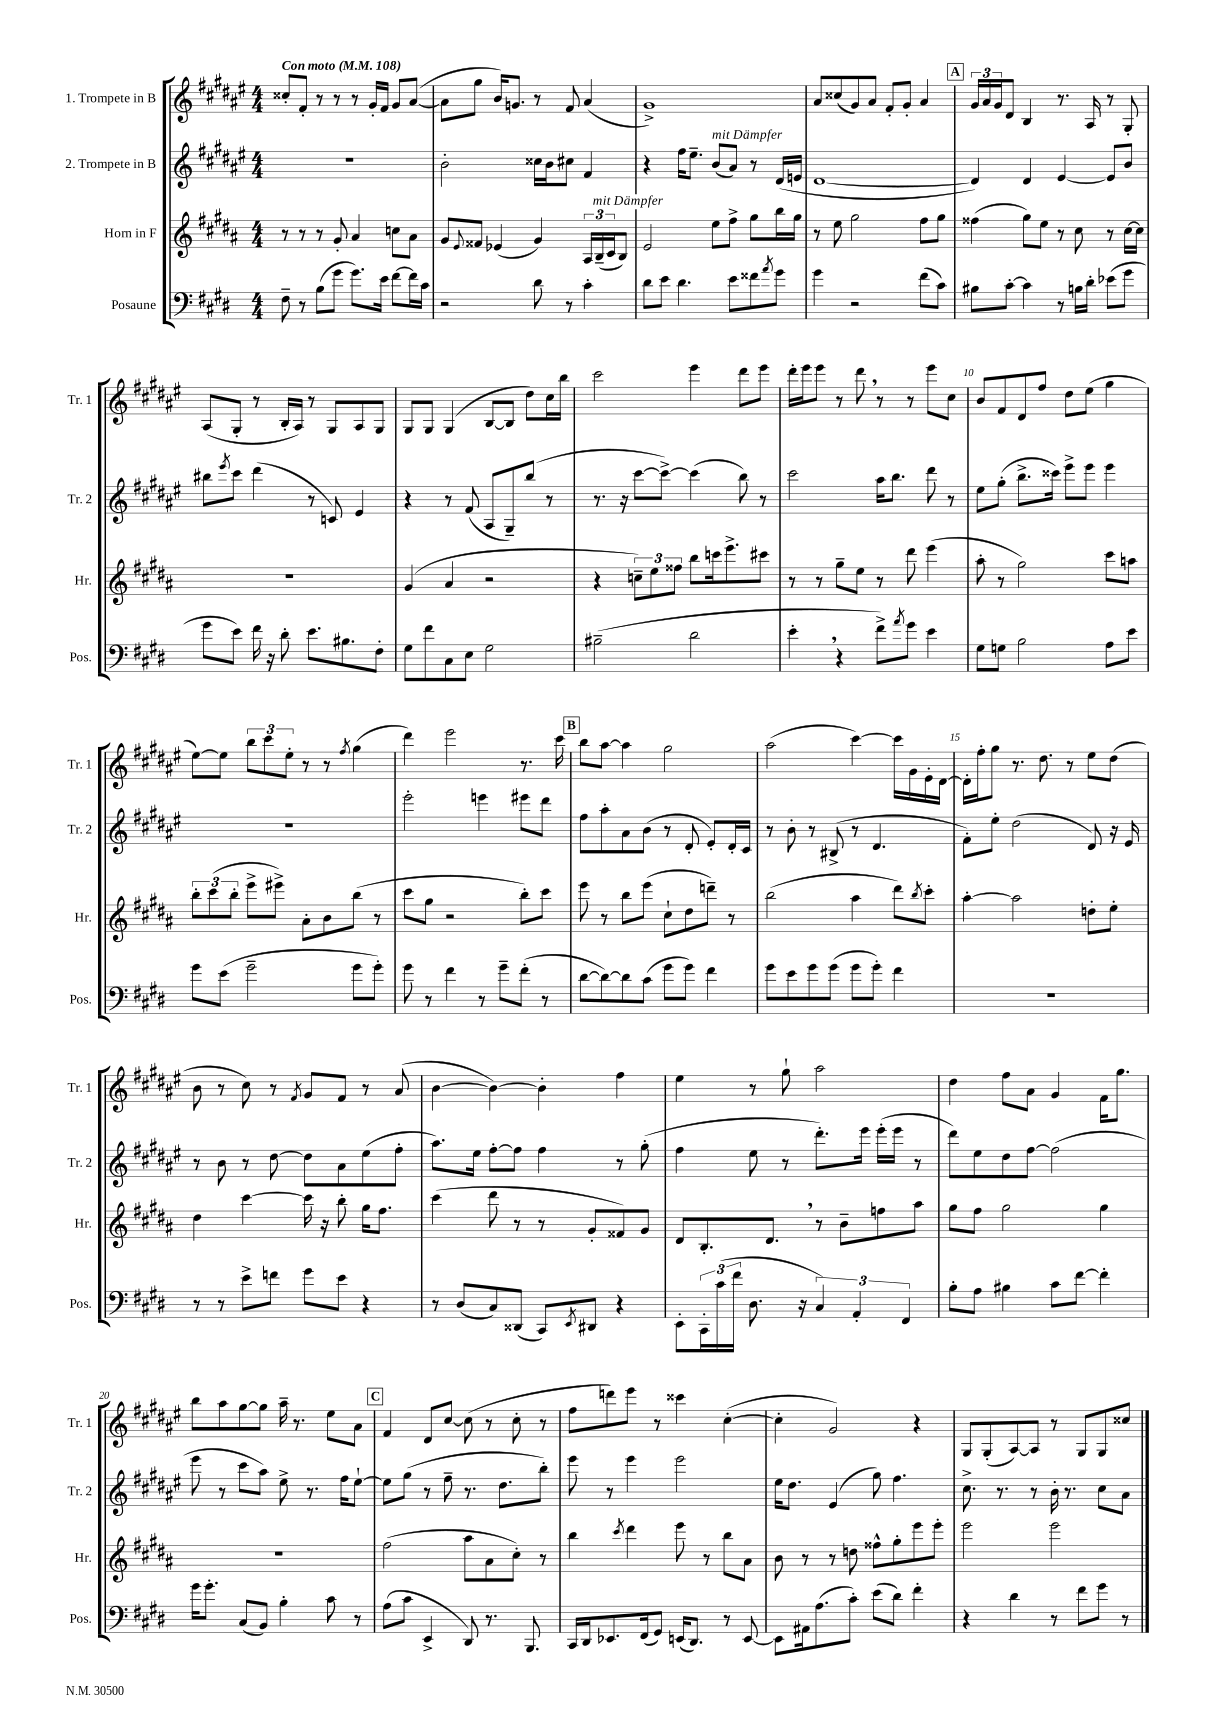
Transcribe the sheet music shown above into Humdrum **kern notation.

**kern	**kern	**kern	**kern
*part4	*part3	*part2	*part1
*staff4	*staff3	*staff2	*staff1
*I"Posaune	*I"Horn in F	*I"2. Trompete in B	*I"1. Trompete in B
*I'Pos.	*I'Hr.	*I'Tr. 2	*I'Tr. 1
*clefF4	*clefG2	*clefG2	*clefG2
*k[f#c#g#d#]	*k[f#c#g#d#a#]	*k[f#c#g#d#a#e#]	*k[f#c#g#d#a#e#]
*M4/4	*M4/4	*M4/4	*M4/4
*MM108	*MM108	*MM108	*MM108
=1	=1	=1	=1
!	!	!	!LO:TX:a:B:t=Con moto
8F#~\	8r	1r	8cc##X'/L
8r	8r	.	8f#'/J
(8B\L	8r	.	8r
8g#\J	8g#'/	.	8r
8.g#\L)	4a#/	.	8r
.	.	.	16g#'/LL
16e\Jk	.	.	16f#/JJ
[8f#\L	8ccn\L	.	8g#/L
16f#\L]	8a#\J	.	([8a#/J
16c#\JJ	.	.	.
=2	=2	=2	=2
2r	8g#/L	2b'\	8a#\L]
.	8qqe/	.	.
.	8f##X/J	.	8gg#\J
.	(4e-X/	.	16b/KL)
.	.	.	8.gn/J
8d#\	4g#/)	16cc##X\LL	8r
.	.	16b\J	.
8r	.	8cc#X\J	8f#/
4c#'\	24A#/LL	4f#/	(4a#/
!	!LO:TX:a:i:t=mit Dämpfer	!	!
.	(24B~/	.	.
.	24c#/J	.	.
.	8B/J)	.	.
=3	=3	=3	=3
8d#\L	2e/	4r	1g#^)
8e\J	.	.	.
4.d#\	.	16ff#\KL	.
.	.	8.ee#~\J	.
!	!	!LO:TX:a:i:t=mit Dämpfer	!
.	8ee\L	(8b/L	.
8e\L	8ff#^\J	8a#/J)	.
8f##X\	8gg#\L	8r	.
8qa/	.	.	.
8g#\J	16bb\L	(16d#/LL	.
.	16gg#\JJ	16en/JJ	.
=4	=4	=4	=4
4g#\	8r	[1d#	8a#/L
.	8ee\	.	(8cc##X/
2r	2gg#\	.	8g#/)
.	.	.	8a#/J
.	.	.	8f#'/L
.	.	.	8g#'/J
(8f#\L	8ff#\L	.	4a#/
8c#\J)	8gg#\J	.	.
!!LO:REH:place=s1:t=A
=5	=5	=5	=5
8B#X\L	(4ff##X\	4d#/])	24g#/LL
.	.	.	24a#/
.	.	.	24g#/J
[8c#'\J	.	.	8d#/J
4c#\]	8gg#\L)	4d#/	4B/
.	8ee\J	.	.
8r	8r	[4e#/	8.r
16Bn\LL	8cc#\	.	.
16d#'\JJ	.	.	16A#/
(8e-X\L	8r	8e#/L]	8r
8g#\J	[16cc#\LL	8b/J	8G#'/
.	16cc#\JJ]	.	.
!!LO:LB:g=z
=6	=6	=6	=6
8g#\L	1r	8bb#X\L	(8A#/L
.	.	8qeee#/	.
8e\J)	.	8ccc#\J	8G#'/J
16f#\	.	(4ddd#\	8r
16r	.	.	.
8d#'\	.	.	16B'/LL
.	.	.	16A#/JJ)
8.e\L	.	8r	8r
.	.	8cn/)	8G#/L
8.B#X\	.	.	.
.	.	4e#/	8A#/
8F#'\J	.	.	8G#/J
=7	=7	=7	=7
8G#\L	(4g#/	4r	8G#/L
8f#\	.	.	8G#/J
8C#\	4a#/	8r	(4G#/
8E\J	.	(8f#/	.
2G#\	2r	8A#/L	[8B/L
.	.	8G#~/)	8B/J]
.	.	(8bb/J	8dd#\L)
.	.	8r	16cc#\L
.	.	.	16bb\JJ
=8	=8	=8	=8
(2B#X~\	4r	8.r	2ccc#\
.	.	16r	.
.	12ccn~\L)	[8ccc#\L	.
.	12ee\	.	.
.	.	8ccc#^\J_)	.
.	12ff##X\J	.	.
2d#\	8bb\L	(4ccc#\]	4eee#\
.	16cccn\k	.	.
.	8.eee^\	.	.
.	.	8bb\)	8ddd#\L
.	8ccc#X\J	8r	8eee#\J
=9	=9	=9	=9
4e',\	8r	2ccc#\	16ddd#'\LL
.	.	.	16eee#\J
.	8r	.	8eee#\J
4r	8gg#~\L	.	8r
.	8ee\J	.	8ddd#,\
8f#^\L)	8r	16aa#\KL	8r
.	.	8.bb\J	.
8qa/	.	.	.
8g#\J	8ddd#\	.	8r
4e\	(4eee\	8ddd#\	8eee#\L
.	.	8r	8cc#\J
=10	=10	=10	=10
8G#\L	8aa#'\	8ee#\L	8b/L
8Gn\J	8r	(8gg#'\J	8f#/
2B\	2gg#\)	8.bb^\L	8d#/
.	.	.	8ff#/J
.	.	16ccc##X\Jk)	.
.	.	8eee#^\L	8dd#\L
.	.	8eee#\J	(8ee#\J
8A\L	8ccc#\L	4eee#\	4gg#\
8e\J	8aan\J	.	.
!!LO:LB:g=z
=11	=11	=11	=11
8g#\L	12bb'\L	1r	[8ee#\L)
.	(12ccc#\	.	.
(8e\J	.	.	8ee#\J]
.	12bb'\J	.	.
2g#~\	8eee^\L	.	12bb\L
.	.	.	12ccc#\
.	8eee#X^\J)	.	.
.	.	.	12ee#'\J
.	8a#'\L	.	8r
.	8b\	.	8r
.	.	.	8qff#/
8g#\L	(8bb\J	.	(4gg#\
8g#'\J)	8r	.	.
=12	=12	=12	=12
8g#\	8ccc#\L	2eee#'\	4ddd#\)
8r	8gg#\J	.	.
4f#\	2r	.	2eee#\
8r	.	4eeen\	.
8g#~\L	.	.	.
(8f#'\J	8bb'\L)	8eee#X\L	8.r
8r	8ccc#\J	8ddd#\J	.
.	.	.	16ccc#\
!!LO:REH:place=s1:t=B
=13	=13	=13	=13
[8d#\L	8eee\	8ff#\L	8bb\L
8d#\_)	8r	8aa#'\	[8aa#\J
8d#\]	8bb\L	8a#\	4aa#\]
(8c#\J	(8eee\J	(8b\J	.
8g#\L	8cc#`\L	8r	2gg#\
8g#\J)	8dd#\	8d#'/	.
4f#\	8dddn~\J)	8e#'/L)	.
.	8r	16d#'/L	.
.	.	16c#/JJ	.
=14	=14	=14	=14
8g#\L	(2bb\	8r	(2aa#\
8e\	.	8b'\	.
8g#\	.	8r	.
(8g#\J	.	(8B#X^/	.
8g#\L	4aa#\	8r	[4ccc#\)
8g#'\J)	.	4.d#/	.
4f#\	8ddd#\L)	.	16ccc#\LL]
.	.	.	16g#\
.	8qbb/	.	.
.	8ccc#'\J	.	16e#'\
.	.	.	[16d#\JJ
=15	=15	=15	=15
1r	[4aa#'\	8f#'\L)	16d#'\LL]
.	.	.	16ff#'\J
.	.	8ee#'\J	8gg#\J
.	2aa#\]	(2dd#\	8.r
.	.	.	8.dd#\
.	.	.	8r
.	8ddn'\L	8d#/)	8ee#\L
.	8ee'\J	16r	(8dd#\J
.	.	16e#/	.
!!LO:LB:g=z
=16	=16	=16	=16
8r	4dd#\	8r	8b\
8r	.	8b\	8r
8e^\L	[4ccc#\	8r	8cc#\)
8fn\J	.	[8dd#\	8r
.	.	.	8qf#/
8g#\L	16ccc#\]	8dd#\L]	8g#/L
.	16r	.	.
8e\J	8bb'\	8a#\	8f#/J
4r	16gg#\KL	(8ee#\	8r
.	8.ff#\J	.	.
.	.	8ff#'\J	(8a#/
=17	=17	=17	=17
8r	(4ccc#\	8.aa#\L)	[4b\
(8D#/L	.	.	.
.	.	16ee#\Jk	.
8C#/)	8ddd#\	[8ff#'\L	4b\_)
(8DD##X/J	8r	8ff#\J]	.
8CC#/L)	8r	4ff#\	4b'\]
8qEE/	.	.	.
8DD#X/J	8g#'/L	.	.
4r	8f##X/)	8r	4ff#\
.	8g#/J	(8gg#'\	.
=18	=18	=18	=18
8EE'\L	8d#/L	4ff#\	4ee#\
24CC#'\L	8.B'/	.	.
(24c#\	.	.	.
24f#\JJ	.	.	.
8.D#\	.	8ee#\	8r
.	8.d#,/J	.	.
.	.	8r	8gg#`\
16r	.	.	.
6C#/)	8r	8.ddd#'\L)	2aa#\
.	8b~\L	.	.
6AA'/	.	.	.
.	.	16eee#\Jk	.
.	8ffn\	(16eee#'\LL	.
.	.	16eee#\JJ	.
6FF#/	.	.	.
.	8aa#\J	8r	.
=19	=19	=19	=19
8B'\L	8gg#\L	8ddd#\L)	4dd#\
8A\J	8ff#\J	8ee#\	.
4B#X\	2gg#\	8dd#\	8ff#\L
.	.	[8ff#\J	8a#\J
8c#\L	.	(2ff#\]	4g#/
[8f#\J	.	.	.
4f#'\]	4gg#\	.	16f#\KL
.	.	.	8.gg#\J
!!LO:LB:g=z
=20	=20	=20	=20
16g#\KL	1r	8eee#\	8bb\L
8.g#'\J	.	.	.
.	.	8r	8aa#\
(8C#/L	.	8ccc#\L	[8gg#\
8BB/J)	.	8aa#\J)	8gg#\J]
4B'\	.	8ee#^\	16aa#~\
.	.	.	8.r
.	.	8.r	.
8c#\	.	.	8ee#\L
.	.	16ff#\KL	.
8r	.	[8ee#`\J	8a#\J
!!LO:REH:place=s1:t=C
=21	=21	=21	=21
(8A\L	(2ff#\	8ee#\L]	4f#/
8c#\J	.	(8gg#\J	.
4EE^/	.	8r	8d#/L
.	.	8ff#~\	[8cc#/J
8DD#/)	8aa#\L	8.r	(8cc#\]
8.r	8a#\	.	8r
.	.	8.dd#\L	.
.	8cc#'\J)	.	8cc#'\
8.BBB/	.	.	.
.	8r	8bb'\J)	8r
=22	=22	=22	=22
16CC#/LL	4bb\	8eee#\	8ff#\L
16DD#/J	.	.	.
8.EE-X/	.	8r	8dddn\)
.	8qccc#/	.	.
.	4ddd#\	4eee#\	8eee#\J
(16FF#/k	.	.	.
8GG#/J)	.	.	8r
(16EEn/KL	8eee\	2eee#\	4ccc##X\
8.DD#/J)	.	.	.
.	8r	.	.
8r	8bb\L	.	([4cc#'\
[8EE/	8a#\J	.	.
=23	=23	=23	=23
8EE\L]	8b\	16ee#\KL	4cc#'\]
.	.	8.dd#\J	.
16AA#X\k	8r	.	.
(8.A\	.	.	.
.	8r	(4e#/	2g#/)
8c#'\J)	8ddn\	.	.
(8e\L	8ff##X^^\L	8gg#\)	.
8d#\J)	8gg#'\	4.ff#\	.
4f#'\	8eee\	.	4r
.	8eee'\J	.	.
=24	=24	=24	=24
4r	2eee\	8.cc#^\	8G#/L
.	.	.	(8G#'/
.	.	8.r	.
4d#\	.	.	[8A#/)
.	.	8r	8A#/J]
8r	2eee\	16b'\	8r
.	.	8.r	.
8f#\L	.	.	8G#/L
8g#\J	.	8cc#\L	8G#/
8r	.	8a#\J	8cc##X/J
==	==	==	==
*-	*-	*-	*-
